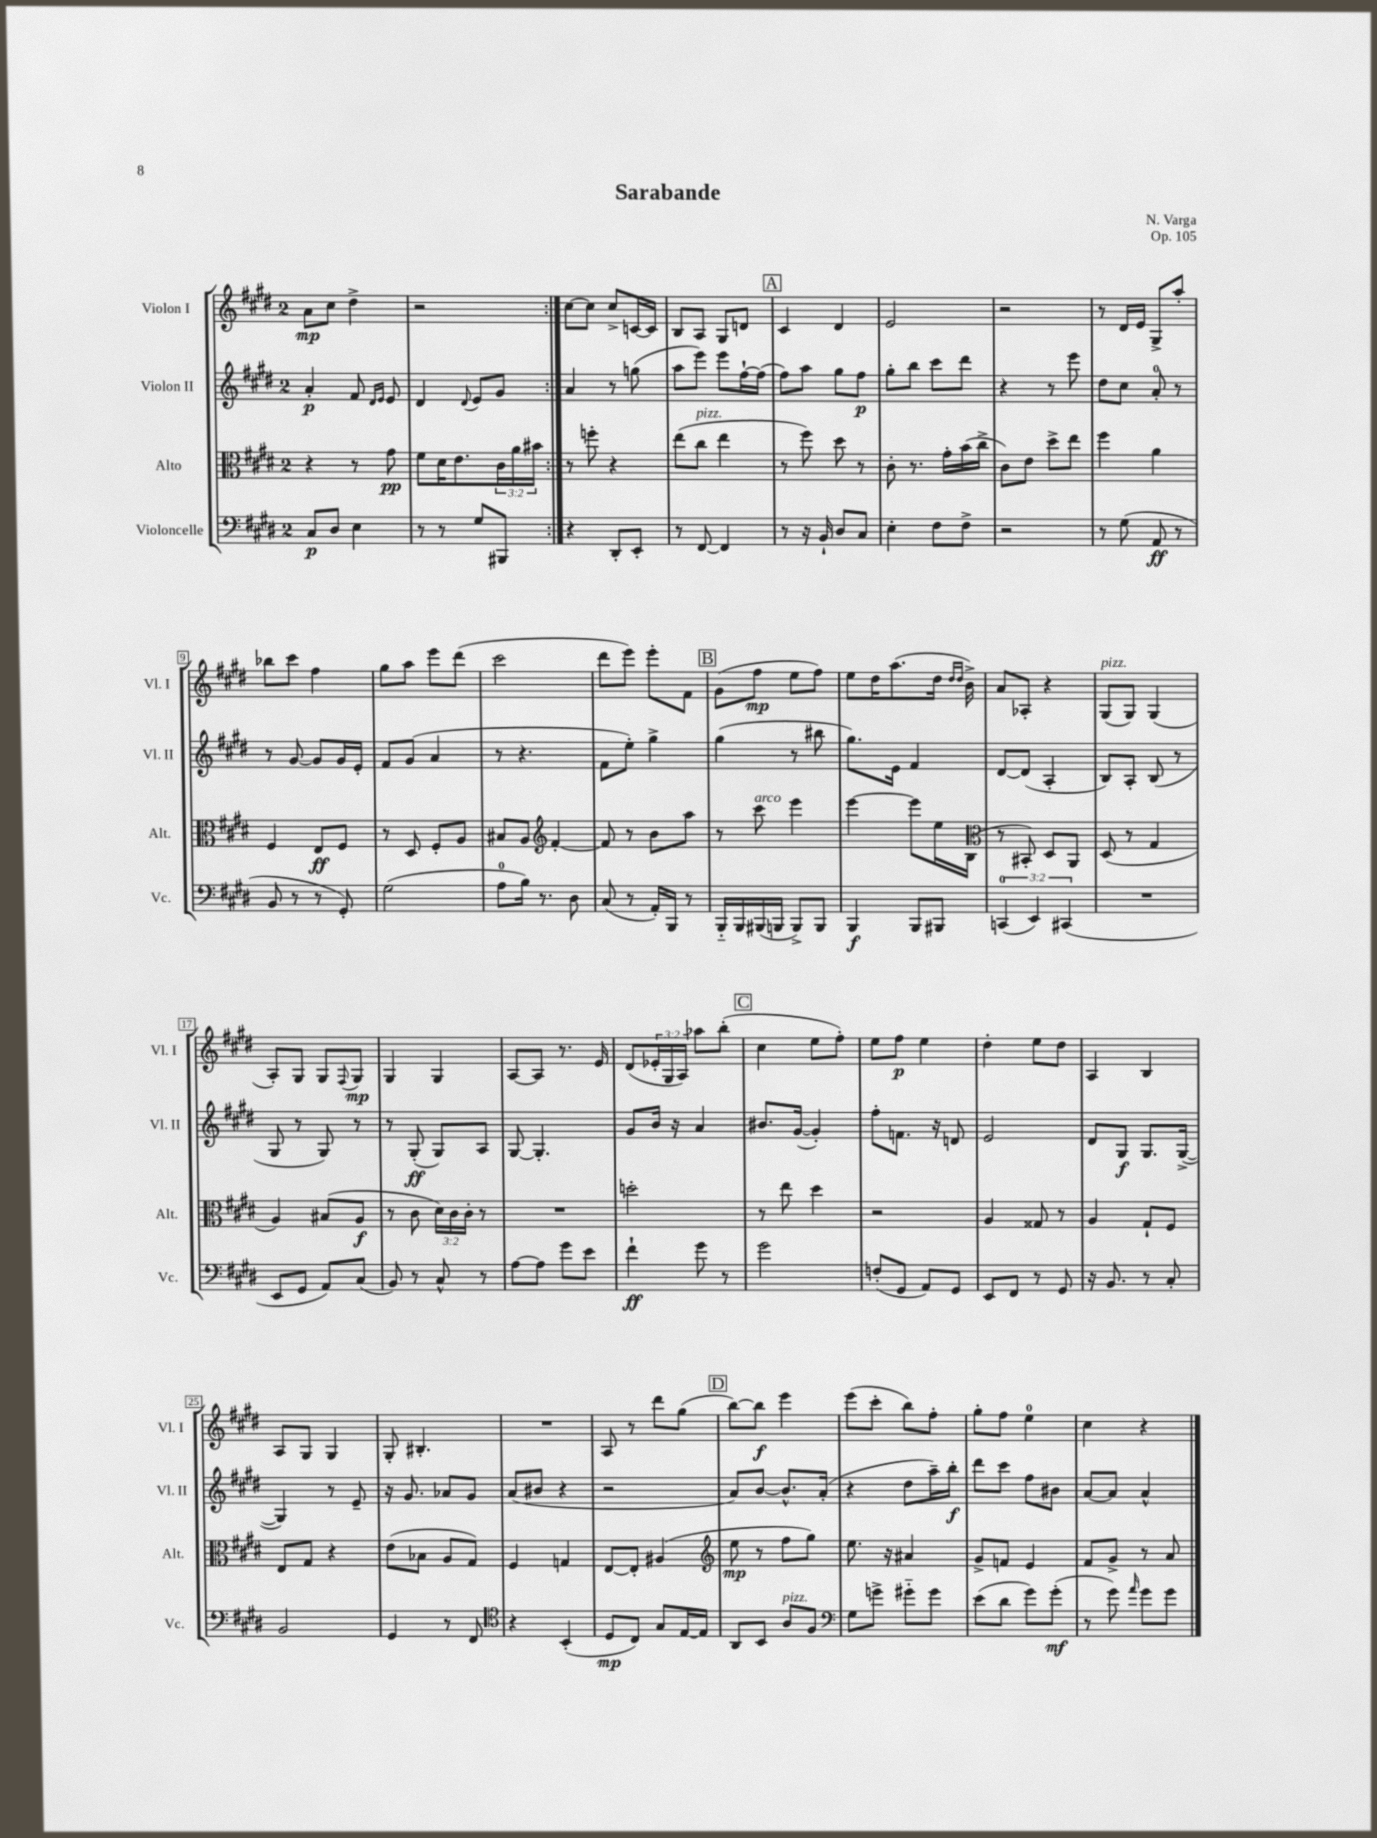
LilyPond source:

\header { title = "Sarabande" composer = "N. Varga" opus = "Op. 105" }
<<
\new StaffGroup <<
\new Staff = "s0" \with { instrumentName = "Violon I" shortInstrumentName = "Vl. I" } {
    \clef treble \key e \major \once \override Staff.TimeSignature.style = #'single-digit \time 2/4 \override Staff.TupletNumber.text = #tuplet-number::calc-fraction-text
    \repeat volta 2 { a'8\mp cis''8 dis''4-> |
    r2 | }
    cis''8~ cis''8 cis''8-> c'16~ c'16 |
    b8 a8 gis8 d'8 |
    \mark \markup { \box "A" } cis'4 dis'4 |
    e'2 |
    r2 |
    r8 dis'16 e'16 gis8-> a''8-. |
    bes''8 cis'''8 fis''4 |
    gis''8 a''8 e'''8 dis'''8( |
    cis'''2 |
    dis'''8 e'''8) e'''8-. fis'8 |
    \mark \markup { \box "B" } gis'8( fis''8\mp e''8 fis''8) |
    e''8 dis''16 a''8.( dis''16 \grace { dis''16 dis''16 } b'16->) |
    a'8 aes8-. r4 |
    gis8^\markup { \italic "pizz." }( gis8) gis4( |
    a8-.) gis8 gis8 \appoggiatura { fis8 } gis8\mp |
    gis4 gis4 |
    a8~ a8 r8. e'16 |
    dis'8( \tuplet 3/2 { ees'16-. gis16 a16) } aes''8 b''8-.( |
    \mark \markup { \box "C" } cis''4 e''8 fis''8-.) |
    e''8 fis''8\p e''4 |
    dis''4-. e''8 dis''8 |
    a4 b4 |
    a8 gis8 gis4 |
    gis8-. bis4.-. |
    R2 |
    a8 r8 dis'''8 gis''8( |
    \mark \markup { \box "D" } b''8~) b''8\f e'''4 |
    e'''8( cis'''8-. b''8) fis''8-. |
    gis''8-. fis''8 e''4-0 |
    cis''4 r4 \bar "|." |
}
\new Staff = "s1" \with { instrumentName = "Violon II" shortInstrumentName = "Vl. II" } {
    \clef treble \key e \major \once \override Staff.TimeSignature.style = #'single-digit \time 2/4
    \repeat volta 2 { a'4-.\p fis'8 \grace { dis'16 e'16 } e'8 |
    dis'4 \appoggiatura { dis'8 } e'8 gis'8 | }
    a'4 r8 g''8( |
    a''8 e'''8) e'''8 fis''16~-! fis''16( |
    \mark \markup { \box "A" } fis''8) a''8 gis''8 fis''8\p |
    gis''8-. b''8 cis'''8 dis'''8 |
    r4 r8 e'''8 |
    dis''8 cis''8 a'8-0-. r8 |
    r8 gis'8~ gis'8 gis'16 e'16-. |
    fis'8 gis'8( a'4 |
    r8 r4. |
    fis'8 e''8-.) gis''4-> |
    \mark \markup { \box "B" } gis''4( r8 bis''8 |
    gis''8.) e'16 fis'4 |
    dis'8~ dis'8( a4-. |
    b8) a8-. b8( r8 |
    gis8 r8 gis8) r8 |
    r8 gis8-.\ff( gis8) a8 |
    gis8~ gis4.-. |
    gis'8 b'16 r16 a'4 |
    \mark \markup { \box "C" } bis'8. gis'16~( gis'4-.) |
    fis''8-. f'8. r16 d'8 |
    e'2 |
    dis'8 gis8\f gis8. gis16~->( |
    gis4) r8 e'8-- |
    r16 gis'8. aes'8 gis'8 |
    a'8( bis'8 r4 |
    r2 |
    \mark \markup { \box "D" } a'8) b'8~ b'8.-^ a'16-.( |
    r4 dis''8 a''16--) b''16-.\f |
    dis'''8 cis'''8 fis''8 bis'8 |
    a'8~ a'8 a'4-^ \bar "|." |
}
\new Staff = "s2" \with { instrumentName = "Alto" shortInstrumentName = "Alt." } {
    \clef alto \key e \major \once \override Staff.TimeSignature.style = #'single-digit \time 2/4 \override Staff.TupletNumber.text = #tuplet-number::calc-fraction-text
    \repeat volta 2 { r4 r8 gis'8\pp |
    fis'8 dis'16 e'8. \tuplet 3/2 { cis'16 a'16 bis'16 } | }
    r8 f''8-. r4 |
    e''8( cis''8^\markup { \italic "pizz." } e''4 |
    \mark \markup { \box "A" } r8 fis''8) dis''8 r8 |
    cis'8-. r8. gis'16-. b'16( cis''16-> |
    cis'8) e'8 dis''8-> e''8 |
    fis''4 a'4 |
    fis4 e8\ff fis8 |
    r8 dis8 fis8-. a8 |
    bis8 a8 \clef treble fis'4~-. |
    fis'8 r8 b'8 a''8 |
    \mark \markup { \box "B" } r8 cis'''8^\markup { \italic "arco" } e'''4 |
    e'''4~ e'''8 e''16 b16( |
    \clef alto r8 bis,8-.) dis8 a,8 |
    dis8( r8 gis4 |
    a4) bis8( a8\f |
    r8 cis'8 \tuplet 3/2 { dis'16) cis'16 cis'16-. } r8 |
    R2 |
    d''2-. |
    \mark \markup { \box "C" } r8 e''8 dis''4 |
    r2 |
    a4 gisis8 r8 |
    a4 gis8-! fis8 |
    e8 gis8 r4 |
    e'8( bes8 a8 gis8) |
    fis4 g4 |
    e8~ e8-. ais4( |
    \mark \markup { \box "D" } \clef treble e''8\mp r8 fis''8 gis''8) |
    e''8. r16 ais'4 |
    gis'8-> f'8 e'4 |
    fis'8 gis'8-> r8 a'8 \bar "|." |
}
\new Staff = "s3" \with { instrumentName = "Violoncelle" shortInstrumentName = "Vc." } {
    \clef bass \key e \major \once \override Staff.TimeSignature.style = #'single-digit \time 2/4 \override Staff.TupletNumber.text = #tuplet-number::calc-fraction-text
    \repeat volta 2 { cis8\p dis8 e4 |
    r8 r8 gis8 bis,,8 | }
    r4 dis,8-. e,8-. |
    r8 fis,8~ fis,4 |
    \mark \markup { \box "A" } r8 r16 b,16-! dis8 cis8 |
    e4-. fis8 fis8-> |
    r2 |
    r8 gis8( a,8\ff r8 |
    b,8 r8 r8 gis,8-.) |
    gis2( |
    a8-0 b16) r8. dis8 |
    cis8( r8 a,16-.) b,,16 r8 |
    \mark \markup { \box "B" } b,,16-_ b,,16 bis,,16( b,,16 b,,8->) b,,8 |
    b,,4\f b,,8 bis,,8 |
    \tuplet 3/2 { c,4-0( e,4) cis,4( } |
    R2 |
    e,8 gis,8 a,8) cis8( |
    b,8) r8 cis8-^ r8 |
    a8~ a8 gis'8 e'8 |
    fis'4-!\ff gis'8 r8 |
    \mark \markup { \box "C" } gis'2 |
    f8-.( gis,8 a,8) gis,8 |
    e,8 fis,8 r8 gis,8 |
    r16 b,8. r8 cis8-. |
    b,2 |
    gis,4 r8 fis,8 |
    \clef tenor r4 b,4-.( |
    dis8\mp cis8) gis8 e16~ e16 |
    \mark \markup { \box "D" } a,8 b,8 a8^\markup { \italic "pizz." } fis8 |
    \clef bass gis8 g'8-> gis'8-_ gis'8 |
    e'8( dis'8 gis'8) gis'8-.\mf( |
    r8 gis'8) \grace { a'16 } gis'8 gis'8 \bar "|." |
}
>>
>>
\layout { \context { \Score \override BarNumber.stencil = #(make-stencil-boxer 0.1 0.3 ly:text-interface::print) } }
